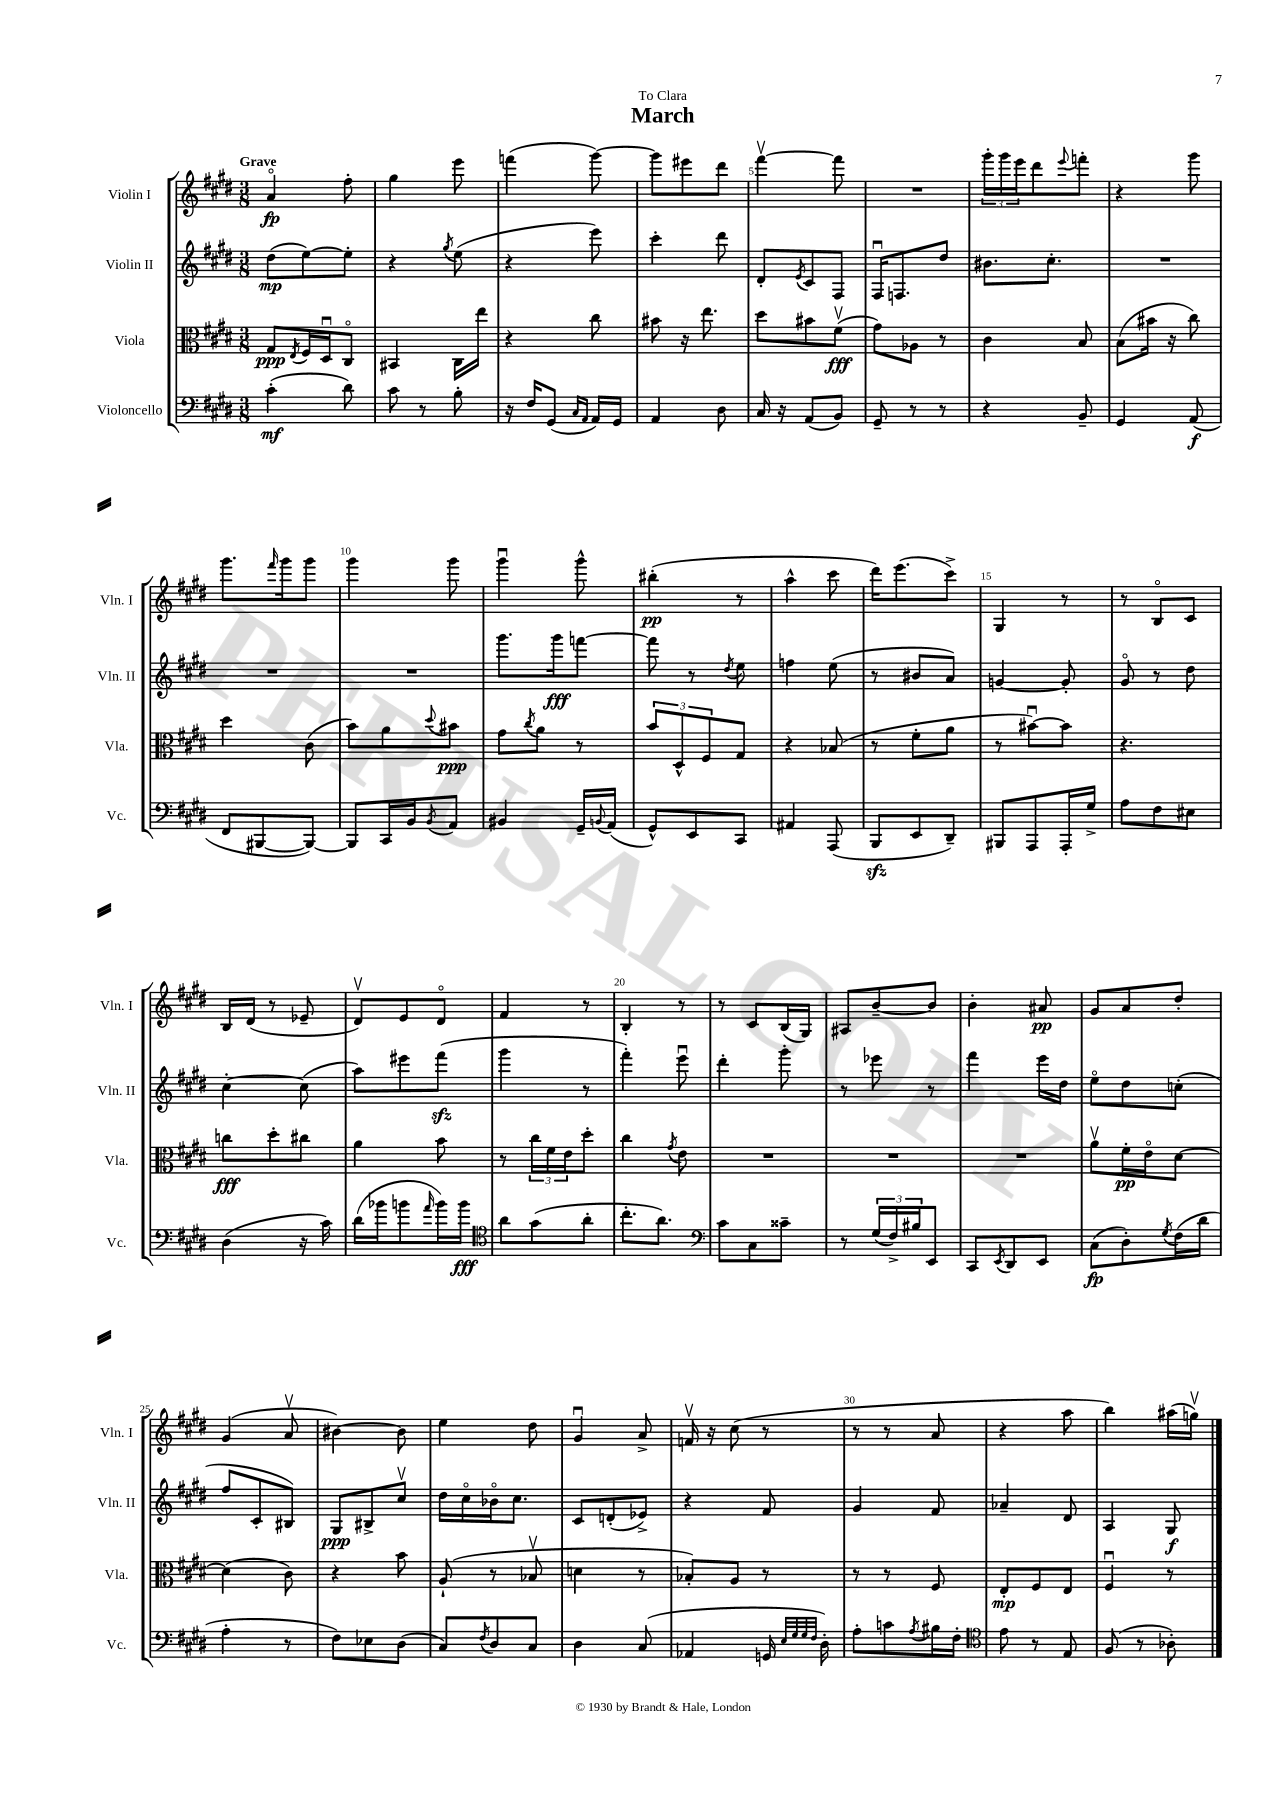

**kern	**dynam	**kern	**dynam	**kern	**dynam	**kern	**dynam
*part4	*part4	*part3	*part3	*part2	*part2	*part1	*part1
*staff4	*staff4	*staff3	*staff3	*staff2	*staff2	*staff1	*staff1
*I"Violoncello	*	*I"Viola	*	*I"Violin II	*	*I"Violin I	*
*I'Vc.	*	*I'Vla.	*	*I'Vln. II	*	*I'Vln. I	*
*clefF4	*	*clefC3	*	*clefG2	*	*clefG2	*
*k[f#c#g#d#]	*	*k[f#c#g#d#]	*	*k[f#c#g#d#]	*	*k[f#c#g#d#]	*
*M3/8	*	*M3/8	*	*M3/8	*	*M3/8	*
=1	=1	=1	=1	=1	=1	=1	=1
!	!	!	!	!	!	!LO:TX:a:B:t=Grave	!
(4c#'\	mf	8G#/L	ppp	(8dd#\L	mp	4a/	fp
.	.	8qE/	.	.	.	.	.
.	.	16F#/L	.	[8ee\)	.	.	.
.	.	16D#u/J	.	.	.	.	.
8d#\)	.	8C#/J	.	8ee'\J]	.	8ff#'\	.
=2	=2	=2	=2	=2	=2	=2	=2
8c#\	.	4BB#X/	.	4r	.	4gg#\	.
8r	.	.	.	.	.	.	.
.	.	.	.	8qgg#/	.	.	.
8B'\	.	16C#\LL	.	(8ee\	.	8eee\	.
.	.	16ee\JJ	.	.	.	.	.
=3	=3	=3	=3	=3	=3	=3	=3
16r	.	4r	.	4r	.	(4fffn\	.
16F#/KL	.	.	.	.	.	.	.
(8GG#/J	.	.	.	.	.	.	.
16qqC#/LL	.	.	.	.	.	.	.
16qqAA/JJ	.	.	.	.	.	.	.
16AA/LL)	.	8cc#\	.	8eee\)	.	[8ggg#\)	.
16GG#/JJ	.	.	.	.	.	.	.
=4	=4	=4	=4	=4	=4	=4	=4
4AA/	.	8b#X\	.	4ccc#'\	.	8ggg#\L]	.
.	.	16r	.	.	.	8eee#X\	.
.	.	8.ee\	.	.	.	.	.
8D#\	.	.	.	8ddd#\	.	8ddd#\J	.
=5	=5	=5	=5	=5	=5	=5	=5
16C#/	.	8dd#\L	.	8d#'/L	.	[4fff#v\	.
16r	.	.	.	.	.	.	.
.	.	.	.	8qe/	.	.	.
(8AA/L	.	8b#X\	.	8c#/	.	.	.
8BB/J)	.	(8f#v\J	fff	8F#/J	.	8fff#\]	.
=6	=6	=6	=6	=6	=6	=6	=6
8GG#~/	.	8g#\L)	.	16F#u/KL	.	4.r	.
.	.	.	.	8.Fn/	.	.	.
8r	.	8A-X\J	.	.	.	.	.
8r	.	8r	.	8dd#/J	.	.	.
=7	=7	=7	=7	=7	=7	=7	=7
4r	.	4c#\	.	8.b#X\L	.	24ggg#'\LL	.
.	.	.	.	.	.	24ggg#\	.
.	.	.	.	.	.	24eee\J	.
.	.	.	.	.	.	8ddd#\	.
.	.	.	.	8.cc#'\J	.	.	.
.	.	.	.	.	.	8qqeee/	.
8BB~/	.	8B/	.	.	.	8fffn'\J	.
=8	=8	=8	=8	=8	=8	=8	=8
4GG#/	.	(8B\L	.	4.r	.	4r	.
.	.	16b#X\Jk	.	.	.	.	.
.	.	16r	.	.	.	.	.
(8AA/	f	8cc#\)	.	.	.	8ggg#\	.
!!LO:LB:g=z
=9	=9	=9	=9	=9	=9	=9	=9
8FF#/L	.	4dd#\	.	4.r	.	8.ggg#\L	.
[8BBB#X/	.	.	.	.	.	.	.
.	.	.	.	.	.	16qqfff#/	.
.	.	.	.	.	.	16ggg#\k	.
8BBB#/J_)	.	(8c#\	.	.	.	8ggg#\J	.
=10	=10	=10	=10	=10	=10	=10	=10
8BBB#/L]	.	8b\L)	.	4.r	.	4ggg#\	.
16CC#/L	.	8a\	.	.	.	.	.
16BB/J	.	.	.	.	.	.	.
8qBB/	.	8qqdd#/	.	.	.	.	.
8AA/J	.	8b#X\J	ppp	.	.	8ggg#\	.
=11	=11	=11	=11	=11	=11	=11	=11
4BB#X/	.	8g#\L	.	8.ggg#\L	.	4ggg#u\	.
.	.	8qcc#/	.	.	.	.	.
.	.	8a\J	.	.	.	.	.
.	.	.	.	16ggg#\k	fff	.	.
16GG#~/LL	.	8r	.	[8fffn\J	.	8ggg#^^\	.
8qqBBn/	.	.	.	.	.	.	.
(16AA/JJ	.	.	.	.	.	.	.
=12	=12	=12	=12	=12	=12	=12	=12
8GG#^^/L)	.	12b/L	.	8fff\]	.	(4bb#X'\	pp
.	.	12D#^^/	.	.	.	.	.
8EE/	.	.	.	8r	.	.	.
.	.	12F#/	.	.	.	.	.
.	.	.	.	8qdd#/	.	.	.
8CC#/J	.	8G#/J	.	8ee\	.	8r	.
=13	=13	=13	=13	=13	=13	=13	=13
4AA#X/	.	4r	.	4ffn\	.	4aa^^\	.
(8AAA/	.	(8B-X/	.	(8ee\	.	8ccc#\	.
=14	=14	=14	=14	=14	=14	=14	=14
8BBBzz/L	.	8r	.	8r	.	16ddd#\KL)	.
.	.	.	.	.	.	(8.eee\	.
8EE/	.	8f#'\L	.	8b#X/L	.	.	.
8DD#~/J)	.	8a\J	.	8a/J)	.	8ccc#^\J)	.
=15	=15	=15	=15	=15	=15	=15	=15
8BBB#X/L	.	8r	.	[4gn/	.	4G#/	.
8AAA/	.	[8b#Xu\L)	.	.	.	.	.
16AAA'/L	.	8b#\J]	.	8g'/]	.	8r	.
16G#^/JJ	.	.	.	.	.	.	.
=16	=16	=16	=16	=16	=16	=16	=16
8A\L	.	4.r	.	8g#/	.	8r	.
8F#\	.	.	.	8r	.	8B/L	.
8E#X\J	.	.	.	8dd#\	.	8c#/J	.
!!LO:LB:g=z
=17	=17	=17	=17	=17	=17	=17	=17
(4D#\	.	8ccn\L	fff	[4cc#'\	.	16B/LL	.
.	.	.	.	.	.	(16d#/JJ	.
.	.	8dd#'\	.	.	.	8r	.
16r	.	8cc#X\J	.	(8cc#\]	.	8e-X~/	.
16c#\)	.	.	.	.	.	.	.
=18	=18	=18	=18	=18	=18	=18	=18
(16d#\LL	.	4a\	.	8aa\L)	.	8d#v/L)	.
16b-X\J	.	.	.	.	.	.	.
8bn\	.	.	.	8eee#X\	.	8e/	.
16qqa/	.	.	.	.	.	.	.
16b\L)	.	8b\	.	(8fff#zz\J	.	8d#/J	.
16b\JJ	fff	.	.	.	.	.	.
=19	=19	=19	=19	=19	=19	=19	=19
*clefC4	*	*	*	*	*	*	*
8a\L	.	8r	.	4ggg#\	.	4f#/	.
(8g#\	.	24cc#\LL	.	.	.	.	.
.	.	24f#\	.	.	.	.	.
.	.	24e\J	.	.	.	.	.
8a'\J	.	8dd#'\J	.	8r	.	8r	.
=20	=20	=20	=20	=20	=20	=20	=20
8.cc#'\L	.	4cc#\	.	4fff#'\)	.	4B'/	.
8.a\J)	.	.	.	.	.	.	.
.	.	8qg#/	.	.	.	.	.
.	.	8e\	.	8eeeu\	.	8r	.
=21	=21	=21	=21	=21	=21	=21	=21
*clefF4	*	*	*	*	*	*	*
8c#\L	.	4.r	.	4ddd#'\	.	8r	.
8C#\	.	.	.	.	.	8c#/L	.
8c##X~\J	.	.	.	8ggg#'\	.	(16B/L	.
.	.	.	.	.	.	16G#/JJ)	.
=22	=22	=22	=22	=22	=22	=22	=22
8r	.	4.r	.	8r	.	8A#X/L	.
(24G#/LL	.	.	.	8eee-X\	.	[8b~/	.
24F#^/)	.	.	.	.	.	.	.
24B#X/J	.	.	.	.	.	.	.
8EE/J	.	.	.	8r	.	8b/J]	.
=23	=23	=23	=23	=23	=23	=23	=23
8CC#/L	.	4.r	.	4fff#\	.	4b'\	.
8qEE/	.	.	.	.	.	.	.
8DD#/	.	.	.	.	.	.	.
8EE/J	.	.	.	16eee\LL	.	8a#X/	pp
.	.	.	.	16dd#\JJ	.	.	.
=24	=24	=24	=24	=24	=24	=24	=24
(8C#\L	fp	8av\L	.	8ee\L	.	8g#/L	.
8D#'\)	.	16f#'\L	pp	8dd#\	.	8a/	.
.	.	16e\J	.	.	.	.	.
8qG#/	.	.	.	.	.	.	.
(16F#\L	.	[8d#\J	.	(8ccn'\J	.	8dd#'/J	.
16d#\JJ	.	.	.	.	.	.	.
!!LO:LB:g=z
=25	=25	=25	=25	=25	=25	=25	=25
4A'\	.	(4d#\]	.	8ff#/L	.	(4g#/	.
.	.	.	.	8c#'/	.	.	.
8r	.	8c#\)	.	8B#X/J)	.	8av/	.
=26	=26	=26	=26	=26	=26	=26	=26
8F#\L)	.	4r	.	8G#/L	ppp	[4b#X\)	.
8E-X\	.	.	.	8B#X^/	.	.	.
(8D#\J	.	8b\	.	8cc#v/J	.	8b#\]	.
=27	=27	=27	=27	=27	=27	=27	=27
8C#/L)	.	(8A`/	.	16dd#\LL	.	4ee\	.
.	.	.	.	16cc#\	.	.	.
8qF#/	.	.	.	.	.	.	.
8D#/	.	8r	.	16b-X\J	.	.	.
.	.	.	.	8.cc#\J	.	.	.
8C#/J	.	8B-Xv/	.	.	.	8dd#\	.
=28	=28	=28	=28	=28	=28	=28	=28
4D#\	.	4dn\	.	8c#/L	.	4g#u/	.
.	.	.	.	(8dn'/	.	.	.
(8C#/	.	8r	.	8e-X^/J)	.	8a^/	.
=29	=29	=29	=29	=29	=29	=29	=29
4AA-X/	.	8B-X'/L)	.	4r	.	16fnv/	.
.	.	.	.	.	.	16r	.
.	.	8A/J	.	.	.	(8cc#\	.
16GGn/	.	8r	.	8f#/	.	8r	.
32qqE/LLL	.	.	.	.	.	.	.
32qqG#/	.	.	.	.	.	.	.
32qqG#/	.	.	.	.	.	.	.
32qqF#/JJJ	.	.	.	.	.	.	.
16D#'\)	.	.	.	.	.	.	.
=30	=30	=30	=30	=30	=30	=30	=30
8A'\L	.	8r	.	4g#/	.	8r	.
8cn\	.	8r	.	.	.	8r	.
8qA/	.	.	.	.	.	.	.
16B#X\L	.	8F#/	.	8f#/	.	8a/	.
16F#'\JJ	.	.	.	.	.	.	.
=31	=31	=31	=31	=31	=31	=31	=31
*clefC4	*	*	*	*	*	*	*
8e\	.	8E'/L	mp	4a-X~/	.	4r	.
8r	.	8F#/	.	.	.	.	.
8E/	.	8E/J	.	8d#/	.	8aa\	.
=32	=32	=32	=32	=32	=32	=32	=32
(8F#/	.	4F#u/	.	4A/	.	4bb\)	.
8r	.	.	.	.	.	.	.
8A-X'\)	.	8r	.	8G#/	f	(16aa#X\LL	.
.	.	.	.	.	.	16ggnv\JJ)	.
==	==	==	==	==	==	==	==
*-	*-	*-	*-	*-	*-	*-	*-
